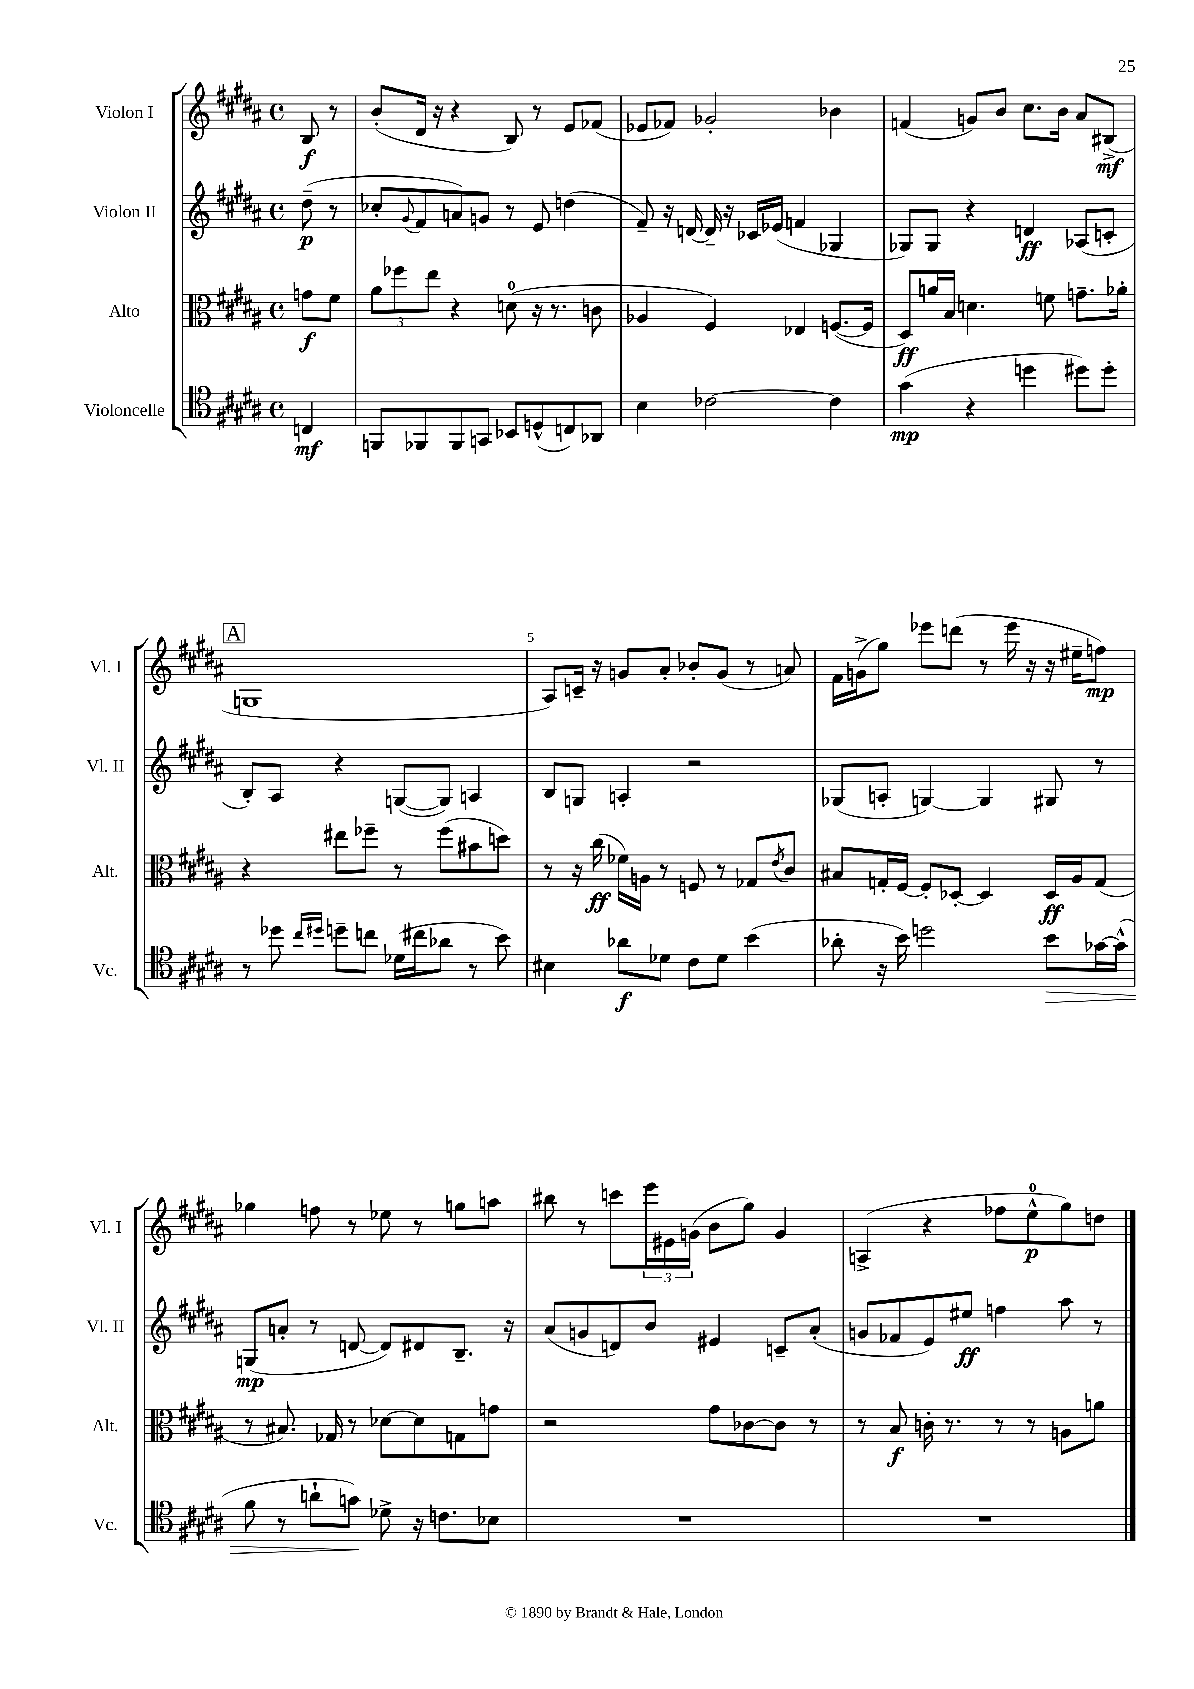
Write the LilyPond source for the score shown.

<<
\new StaffGroup <<
\new Staff = "s0" \with { instrumentName = "Violon I" shortInstrumentName = "Vl. I" } {
    \clef treble \key b \major \defaultTimeSignature \time 4/4 \partial 4
    b8\f r8 |
    b'8-.( dis'16 r16 r4 b8) r8 e'8 fes'8( |
    ees'8 fes'8) ges'2-. bes'4 |
    f'4( g'8) b'8 cis''8. b'16 ais'8 bis8->\mf( |
    \mark \markup { \box "A" } g1 |
    ais8) c'16-- r16 g'8 ais'8-. bes'8-. g'8( r8 a'8) |
    fis'16 g'16->( gis''8) ees'''8 d'''8( r8 ees'''16 r16 r16 eis''16-- f''8\mp) |
    ges''4 f''8 r8 ees''8 r8 g''8 a''8 |
    bis''8 r8 c'''8 \tuplet 3/2 { e'''16 eis'16 g'16( } b'8 gis''8) g'4 |
    a4->( r4 fes''8 e''8-0-^\p gis''8) d''8 \bar "|." |
}
\new Staff = "s1" \with { instrumentName = "Violon II" shortInstrumentName = "Vl. II" } {
    \clef treble \key b \major \defaultTimeSignature \time 4/4 \partial 4
    dis''8--\p( r8 |
    ces''8-. \appoggiatura { gis'8 } fis'8 a'8) g'8 r8 e'8 d''4( |
    fis'8--) r16 d'16~ d'16-- r16 ces'16 ees'16( f'4 ges4 |
    ges8) ges8 r4 d'4\ff aes8( c'8-. |
    \mark \markup { \box "A" } b8-.) ais8 r4 g8~( g8) a4 |
    b8 g8 a4-. r2 |
    ges8( a8-. g4~) g4 gis8 r8 |
    g8\mp( a'8-. r8 d'8~ d'8) dis'8 b8.-- r16 |
    ais'8( g'8 d'8) b'8 eis'4 c'8-- ais'8-.( |
    g'8 fes'8 e'8) eis''8\ff f''4 ais''8 r8 \bar "|." |
}
\new Staff = "s2" \with { instrumentName = "Alto" shortInstrumentName = "Alt." } {
    \clef alto \key b \major \defaultTimeSignature \time 4/4 \partial 4
    g'8\f fis'8 |
    \tuplet 3/2 { ais'8 fes''8 e''8 } r4 d'8-0( r16 r8. c'8 |
    aes4 fis4) ees4 f8.~( f16 |
    dis8\ff) a'16 b16 d'4. f'8 g'8.-- aes'16-. |
    \mark \markup { \box "A" } r4 eis''8 fes''8-- r8 fes''8( bis'8 d''8) |
    r8 r16 cis''16\ff( fes'16) a16 r8 f8 r8 ges8 \acciaccatura { e'8 } cis'8 |
    bis8 g16-. fis16~ fis8-. des8~-. des4 des16\ff ais16 g8( |
    r8 bis8.) ges16 r8 des'8~ des'8 g8 g'8 |
    r2 gis'8 ces'8~ ces'8 r8 |
    r8 b8\f c'16-. r8. r8 r8 a8 a'8 \bar "|." |
}
\new Staff = "s3" \with { instrumentName = "Violoncelle" shortInstrumentName = "Vc." } {
    \clef tenor \key b \major \defaultTimeSignature \time 4/4 \partial 4
    c4\mf |
    f,8 fes,8 fes,8 g,8 bes,8 d8-^( c8) aes,8 |
    b4 ces'2~ ces'4 |
    gis'4\mp( r4 d''4 dis''8) dis''8-. |
    \mark \markup { \box "A" } r8 des''8 \grace { cis''16 dis''16 } d''8-- c''8 des'16( cis''16 aes'8 r8 b'8) |
    bis4 aes'8\f des'8 cis'8 des'8 b'4( |
    aes'8-. r16 b'16) d''2 b'8\> ges'16~ ges'16-^( |
    fis'8 r8 a'8-! g'8\!) des'8-> r16 c'8. bes8 |
    R1 |
    R1 \bar "|." |
}
>>
>>
\layout { \context { \Score \override BarNumber.break-visibility = ##(#f #t #t) barNumberVisibility = #(every-nth-bar-number-visible 5) } }
